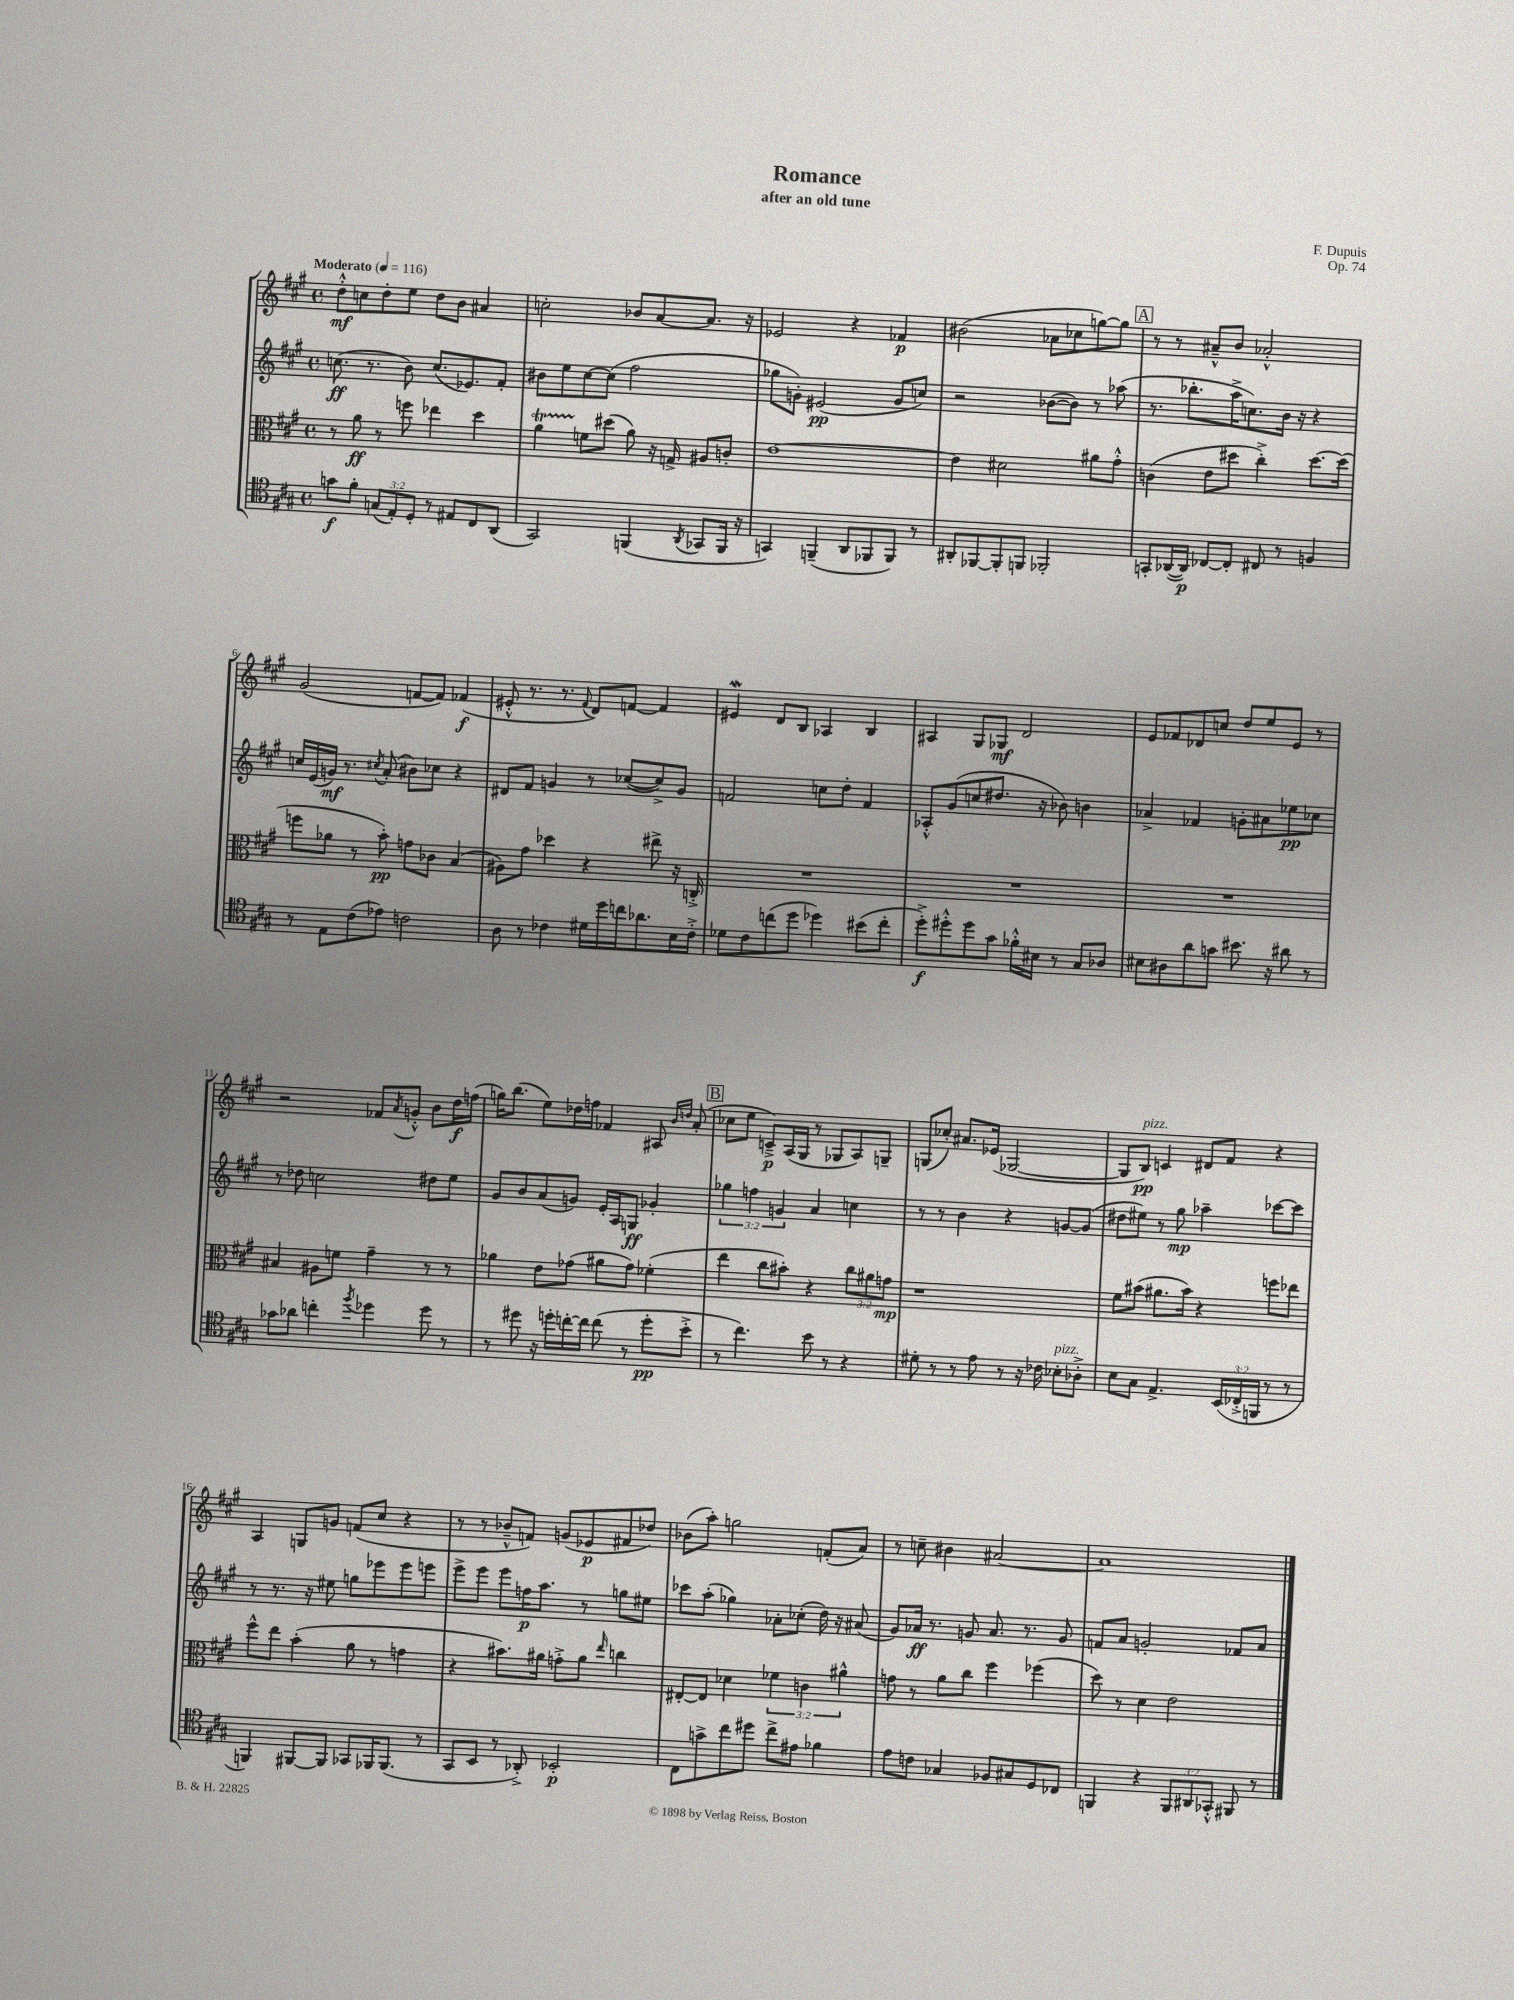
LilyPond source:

\header { title = "Romance" composer = "F. Dupuis" subtitle = "after an old tune" opus = "Op. 74" }
<<
\new StaffGroup <<
\new Staff = "s0" {
    \clef treble \key a \major \defaultTimeSignature \time 4/4 \tempo "Moderato" 4 = 116
    d''8-.-^\mf c''8 d''8-. e''8 d''8 b'8 ais'4 |
    c''2-. bes'8 a'8~ a'8. r16 |
    ees'2 r4 fes'4\p |
    bis'2( aes'8 ces''8 g''8~) g''8 |
    \mark \markup { \box "A" } r8 r8 ais'8---^ b'8 aes'2-.-^ |
    gis'2( f'8~ f'8) fes'4\f( |
    eis'8-.-^ r8. r8. \appoggiatura { fis'8 } d'8) f'8~ f'4 |
    eis'4\mordent d'8 b8 aes4 b4 |
    ais4 gis8 ges8\mf d'2 |
    e'8 fes'8 des'8 c''8 d''8 e''8 e'8 r8 |
    r2 fes'8 \acciaccatura { a'8 } g'8-.-^ b'8 d''16\f f''16( |
    g''16) b''8.( e''8) des''16 f''16 fes'4 ais8 \grace { b'16 d''16 } a'8-.( |
    \mark \markup { \box "B" } ces''8 e''8 c'8--->\p) a16( gis16 r8 ges8 a8) g8-- |
    g8( ces''8-.) ais'8. ees'16( ges2~ |
    ges8 b8\pp^\markup { \italic "pizz." }) c'4 dis'8 fis'8 r4 |
    a4 g8 g'8 f'8( cis''8 r4 |
    r8 r8 bes'8---^ f'8) g'8( ees'8\p fis'8 des''8) |
    bes'8( a''8-.) g''2 f'8-.( a'8) |
    r8 c''8-- bis'4 ais'2~ |
    ais'1 \bar "|." |
}
\new Staff = "s1" {
    \clef treble \key a \major \defaultTimeSignature \time 4/4 \override Staff.TupletNumber.text = #tuplet-number::calc-fraction-text
    c''8.\ff( r8. b'8) c''8.( ees'8.) fis'8-. |
    bis'8 e''8 cis''8~ cis''8( fis''2 |
    ges''8 g'8-.) eis'2\pp( g'8 c''8) |
    r2 bes'8~( bes'8) r8 aes''8( |
    \mark \markup { \box "A" } r8. bes''8.-. a''16-> c''8.) b'16 r16 r4 |
    c''16 e'16( g'16\mf) r8. \acciaccatura { cis''8 } a'8-.( bis'8) ces''8 r4 |
    dis'8 fis'8 g'4 r8 ces''8~( ces''8->) g'8 |
    f'2 c''8 d''8-. f'4 |
    aes8-.-^ gis'8( c''8 dis''8. r16 bes'8) b'4 |
    aes'4-> fes'4 g'8-. ais'8 ees''8\pp ces''8 |
    r8 des''8 c''2 dis''8 e''8 |
    gis'8 b'8 a'8( g'8) e'16-. a16 g8\ff ges'4-. |
    \mark \markup { \box "B" } \tuplet 3/2 { ges''4 f''4 g'4 } a'4 c''4 |
    r8 r8 b'4 r4 g'8~ g'8( |
    dis''8 eis''8) r8 gis''8\mp aes''4-- ces'''8~ ces'''8 |
    r8 r8. r16 eis''8 g''8 ees'''8 ees'''8 e'''8 |
    e'''8-> e'''8 e'''8 f''16\p a''8. r8 g''8 eis''8 |
    ces'''8 a''8-.( ges''4) aes'8-. ces''8-.( d''16) r16 ais'8( |
    gis'8) aes'16\ff r8. g'8 aes'8. r8. g'8 |
    f'8 a'8 g'2-. fes'8 a'8 \bar "|." |
}
\new Staff = "s2" {
    \clef alto \key a \major \defaultTimeSignature \time 4/4 \override Staff.TupletNumber.text = #tuplet-number::calc-fraction-text
    r8 a'8\ff r8 f''8 ees''4 d''4 |
    a'4\startTrillSpan f'8\stopTrillSpan dis''8( a'8) r16 g16-> ais8 c'8-. |
    e'1~ |
    e'4 dis'2 ais'8 gis'8-.-^ |
    \mark \markup { \box "A" } c'4( e'8 dis''8 cis''4-.->) dis''8.~ dis''16( |
    f''8 aes'8 r8 b'8-.\pp) g'8 ces'8 b4( |
    ais8) gis'8 des''4 r4 eis''8-> r16 c16-.-> |
    R1 |
    R1 |
    R1 |
    bis4 ais8 f'8 gis'4-- r8 r8 |
    aes'4 e'8 ges'8( ais'8 ges'8) fes'4-.( |
    \mark \markup { \box "B" } e''4 cis''8 bis'8-.) r4 \tuplet 3/2 { cis''8 ais'8 g'8\mp } |
    r1 |
    fis'8 bis'8( ais'8. bis'16) r4 f''8 ees''8 |
    fis''8-^ e''8 b'4-.( a'8 r8 g'4 |
    r4 bis'8.) ais'16 g'8-.-> ais'8 \grace { e''16 } c''4 |
    eis8~-. eis8 des'4 \tuplet 3/2 { fes'4 c'4 ais'4-^ } |
    g'8 r8 a'8 cis''8 fis''4 fes''4( |
    d''8) r8 d'4 e'2 \bar "|." |
}
\new Staff = "s3" {
    \clef tenor \key a \major \defaultTimeSignature \time 4/4 \override Staff.TupletNumber.text = #tuplet-number::calc-fraction-text
    g'8\f fis'8-. \tuplet 3/2 { g8( e8-.) d8-. } r8 eis8 cis8 a,8( |
    gis,2) f,4( \acciaccatura { a,8 } ges,8 f,16 r16 |
    g,4) f,4--( a,8 fes,8 fes,8) r8 |
    ais,8-. fes,8~ fes,8-. f,8 fes,2-. |
    \mark \markup { \box "A" } g,8-. aes,16~( aes,16\p) ces8~ ces8-. cis8 r8 f4 |
    r8 e8 cis'8( ees'8) c'2 |
    a8 r8 ces'4 dis'16 d''16 c''16 aes'8. b16 ces'16-.-> |
    des'8 cis'8 c''8( d''8 des''4) bis'8( c''8-. |
    d''8-.->\f) dis''8-.-^ dis''8 gis'8 fes'16-.-^ bis16 r8 gis8 aes8 |
    bis8 ais8 a'8 g'8 bis'8. r16 ais'8 r8 |
    ges'8 aes'8 c''4-. \acciaccatura { fis''8 } des''4 des''8 r8 |
    r8 dis''8 r16 d''16-. c''16~-. c''16 c''8( r8 d''8-.\pp b'8-.-> |
    \mark \markup { \box "B" } r8 cis''4.) b'8 r8 r4 |
    dis'8-. r8 r8 e'8 r8 r16 ces'16 bes8-.^\markup { \italic "pizz." } aes8-.-> |
    b8 gis8 e4.-> \tuplet 3/2 { b,16( ces16-.-> f,16 } r8 r8 |
    f,4) fis,8~ fis,8 ges,8 fes,16 fes,8.( r8 |
    gis,8 b,8 r8 aes,8-.->) bes,2-.\p |
    cis8 g'8-> cis''8 dis''8 cis''8-> eis'8 fes'4 |
    e'8 c'8 ges4 fes8 gis8 d8 ces8 |
    f,4 r4 \tuplet 3/2 { f,8 ais,8 ges,8-.-^ } fis,8 r8 \bar "|." |
}
>>
>>
